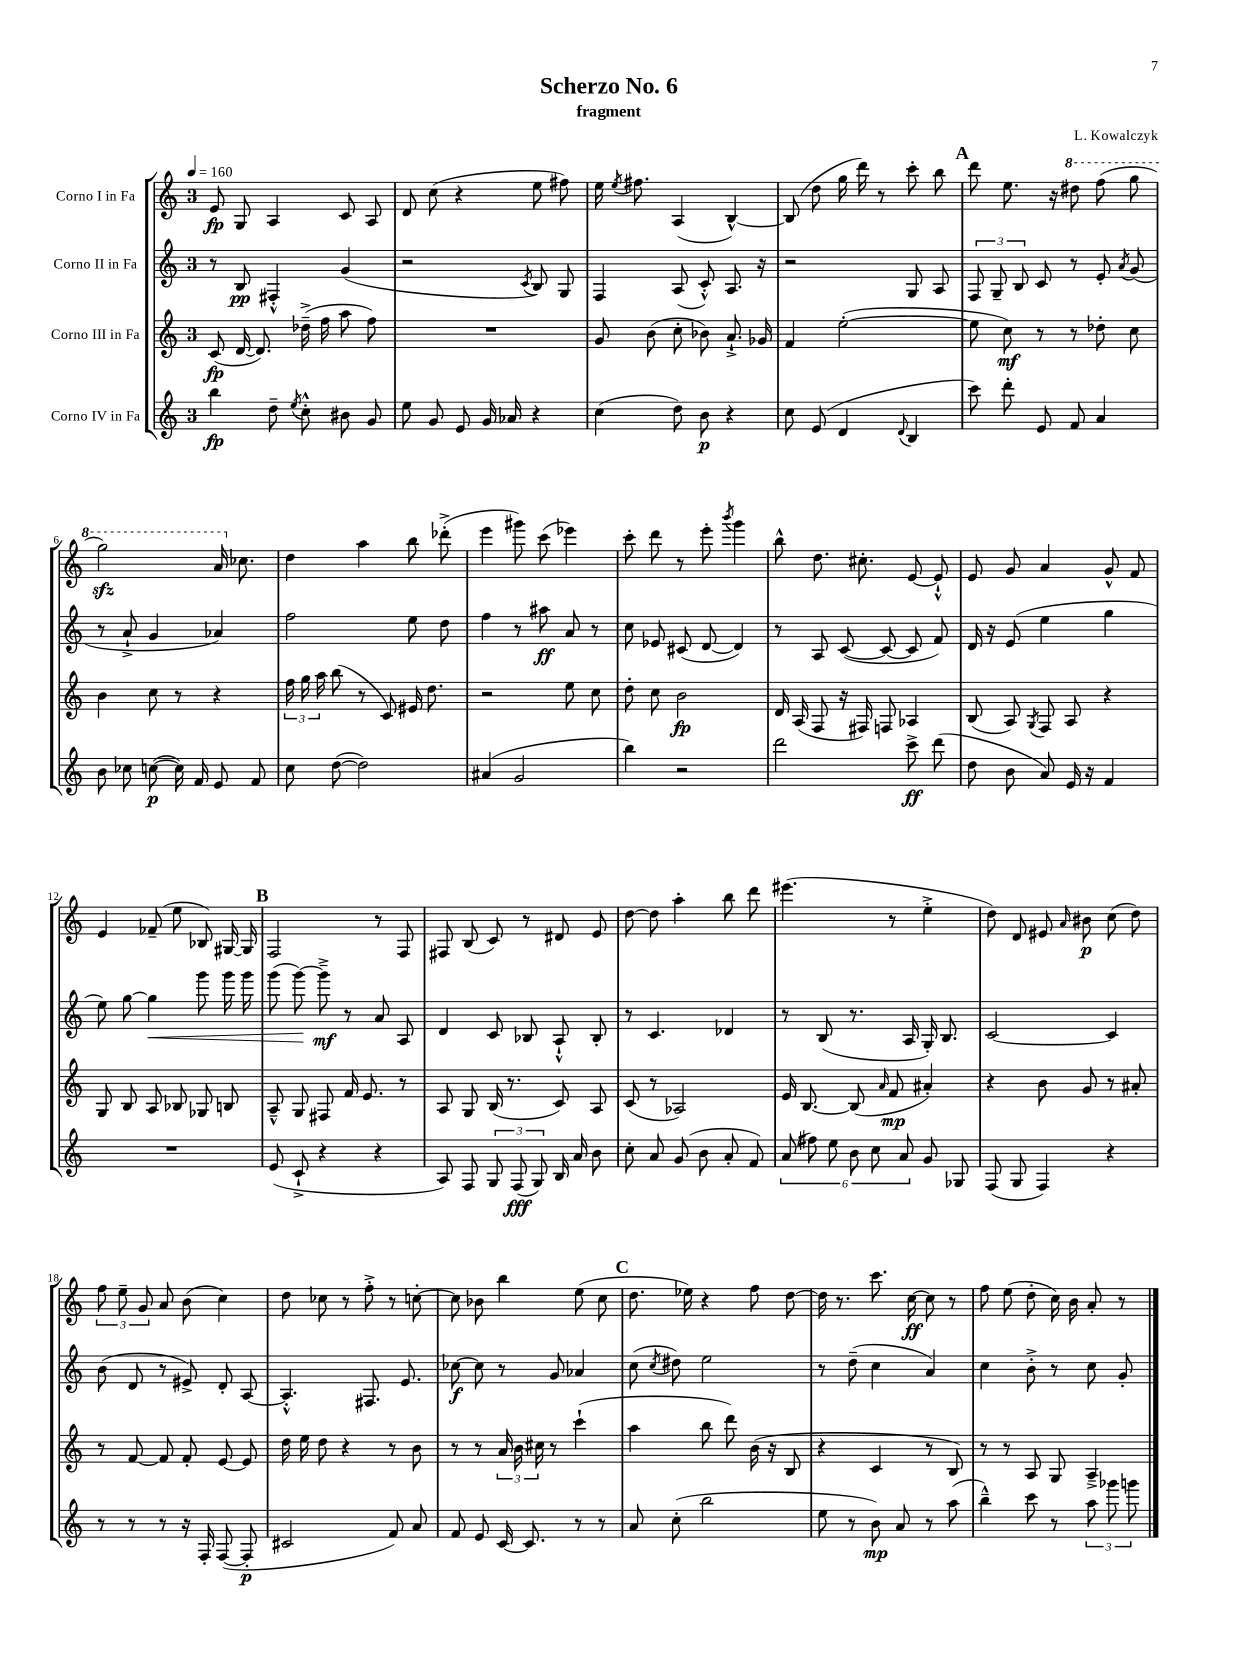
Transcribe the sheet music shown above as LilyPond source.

\header { title = "Scherzo No. 6" composer = "L. Kowalczyk" subtitle = "fragment" }
<<
\new StaffGroup <<
\new Staff = "s0" \with { instrumentName = "Corno I in Fa" } {
    \clef treble \key c \major \once \override Staff.TimeSignature.style = #'single-digit \time 3/4 \tempo 4 = 160
    \autoBeamOff e'8\fp g8 a4 c'8 a8 |
    d'8 c''8( r4 e''8 fis''8) |
    e''16 \acciaccatura { e''8 } fis''8. a4( b4~-^) |
    b8( d''8 g''16 d'''16) r8 c'''8-. b''8 |
    \mark \markup { \bold "A" } d'''8 e''8. r16 \ottava #1 dis'''8 f'''8( g'''8 |
    g'''2\sfz) a''16 \ottava #0 ces''8. |
    d''4 a''4 b''8 des'''8-.->( |
    e'''4 gis'''8) c'''8( ees'''4) |
    c'''8-. d'''8 r8 e'''8-. \acciaccatura { b'''8 } g'''4 |
    b''8-^ d''8. cis''8.-. e'8~ e'8-!-^ |
    e'8 g'8 a'4 g'8-^ f'8 |
    e'4 fes'8--( e''8 bes8) gis16~ gis16 |
    \mark \markup { \bold "B" } f2 r8 f8 |
    fis8 b8( c'8) r8 dis'8 e'8 |
    d''8~ d''8 a''4-. b''8 d'''8 |
    eis'''4.( r8 e''4-.-> |
    d''8) d'8 eis'8 \grace { a'16 } bis'8\p c''8( d''8) |
    \tuplet 3/2 { f''8 e''8-- g'8 } a'8 b'8( c''4) |
    d''8 ces''8 r8 f''8-.-> r8 c''8~-. |
    c''8 bes'8 b''4 e''8( c''8 |
    \mark \markup { \bold "C" } d''8. ees''16) r4 f''8 d''8~ |
    d''16 r8. c'''8. c''16~\ff c''8 r8 |
    f''8 e''8( d''8-. c''16) b'16 a'8-. r8 \bar "|." |
}
\new Staff = "s1" \with { instrumentName = "Corno II in Fa" } {
    \clef treble \key c \major \once \override Staff.TimeSignature.style = #'single-digit \time 3/4
    \autoBeamOff r8 b8\pp fis4-.-^ g'4( |
    r2 \acciaccatura { c'8 } b8) g8 |
    f4 a8( c'8-.-^) a8. r16 |
    r2 g8 a8 |
    \mark \markup { \bold "A" } \tuplet 3/2 { f8 g8-- b8 } c'8 r8 e'8-. \acciaccatura { a'8 } g'8( |
    r8 a'8-!-> g'4 aes'4) |
    f''2 e''8 d''8 |
    f''4 r8 ais''8\ff a'8 r8 |
    c''8 ees'8 cis'8( d'8~ d'4) |
    r8 a8 c'8~( c'8~ c'8 f'8) |
    d'16 r16 e'8( e''4 g''4 |
    e''8) g''8~ g''4\< g'''8 g'''16 g'''16 |
    \mark \markup { \bold "B" } g'''8( g'''8~\!) g'''8--->\mf r8 a'8 a8 |
    d'4 c'8 bes8 a8-!-^ bes8-. |
    r8 c'4. des'4 |
    r8 b8( r8. a16 g16-.) b8. |
    c'2~ c'4 |
    b'8( d'8 r8 eis'8->) d'8-. a8~ |
    a4.-.-^ fis8. e'8. |
    ces''8~\f ces''8 r8 g'8 aes'4 |
    \mark \markup { \bold "C" } c''8( \acciaccatura { c''8 } dis''8) e''2 |
    r8 d''8--( c''4 a'4) |
    c''4 b'8-.-> r8 c''8 g'8-. \bar "|." |
}
\new Staff = "s2" \with { instrumentName = "Corno III in Fa" } {
    \clef treble \key c \major \once \override Staff.TimeSignature.style = #'single-digit \time 3/4
    \autoBeamOff c'8\fp( d'16~ d'8.) des''16--->( f''16 a''8 f''8) |
    R2. |
    g'8 b'8( c''8-. bes'8) a'8.-!-> ges'16 |
    f'4 e''2~-.( |
    \mark \markup { \bold "A" } e''8 c''8\mf) r8 r8 des''8-. c''8 |
    b'4 c''8 r8 r4 |
    \tuplet 3/2 { f''16 g''16 a''16 } b''8( r8 c'8) eis'16 d''8. |
    r2 e''8 c''8 |
    d''8-. c''8 b'2\fp |
    d'16 a16( f8 r16 fis16) f8 aes4 |
    b8( a8) \acciaccatura { g8 } f8 a8 r4 |
    g8 b8 a8 bes8 ges8 b8 |
    \mark \markup { \bold "B" } a8---^ g8 fis8 f'16 e'8. r8 |
    a8 g8 b16( r8. c'8) a8 |
    c'8( r8 aes2) |
    e'16 b8.~ b8( \grace { a'16 } f'8\mp ais'4-.) |
    r4 b'8 g'8 r8 ais'8-. |
    r8 f'8~ f'8 f'8-. e'8~ e'8 |
    d''16 e''16 d''8 r4 r8 b'8 |
    r8 r8 \tuplet 3/2 { a'16 b'16 cis''16 } r8 c'''4-!( |
    \mark \markup { \bold "C" } a''4 b''8 d'''8) b'16( r16 b8 |
    r4 c'4 r8 b8) |
    r8 r8 a8 g8 a4---> \bar "|." |
}
\new Staff = "s3" \with { instrumentName = "Corno IV in Fa" } {
    \clef treble \key c \major \once \override Staff.TimeSignature.style = #'single-digit \time 3/4
    \autoBeamOff b''4\fp d''8-- \acciaccatura { e''8 } c''8-.-^ bis'8 g'8 |
    e''8 g'8 e'8 g'16 aes'16 r4 |
    c''4( d''8) b'8\p r4 |
    c''8 e'8( d'4 \appoggiatura { d'8 } b4 |
    \mark \markup { \bold "A" } c'''8) d'''8-. e'8 f'8 a'4 |
    b'8 ces''8 c''8~\p( c''16) f'16 e'8 f'8 |
    c''8 d''8~( d''2) |
    ais'4( g'2 |
    b''4) r2 |
    d'''2 c'''8->\ff d'''8( |
    d''8 b'8 a'8) e'16 r16 f'4 |
    R2. |
    \mark \markup { \bold "B" } e'8( c'8-!-> r4 r4 |
    a8) f8 \tuplet 3/2 { g8 f8\fff( g8) } b16 a'16 b'8 |
    c''8-. a'8 g'8( b'8 a'8-. f'8) |
    \tuplet 6/4 { a'8( fis''8) e''8 b'8 c''8 a'8 } g'8 ges8 |
    f8( g8 f4) r4 |
    r8 r8 r8 r16 f16-. f8~( f8-.\p |
    cis'2 f'8) a'8 |
    f'8 e'8 c'16~ c'8. r8 r8 |
    \mark \markup { \bold "C" } a'8 c''8-.( b''2 |
    e''8 r8 b'8\mp) a'8 r8 a''8( |
    b''4---^) c'''8 r8 \tuplet 3/2 { a''8 ges'''8 g'''8 } \bar "|." |
}
>>
>>
